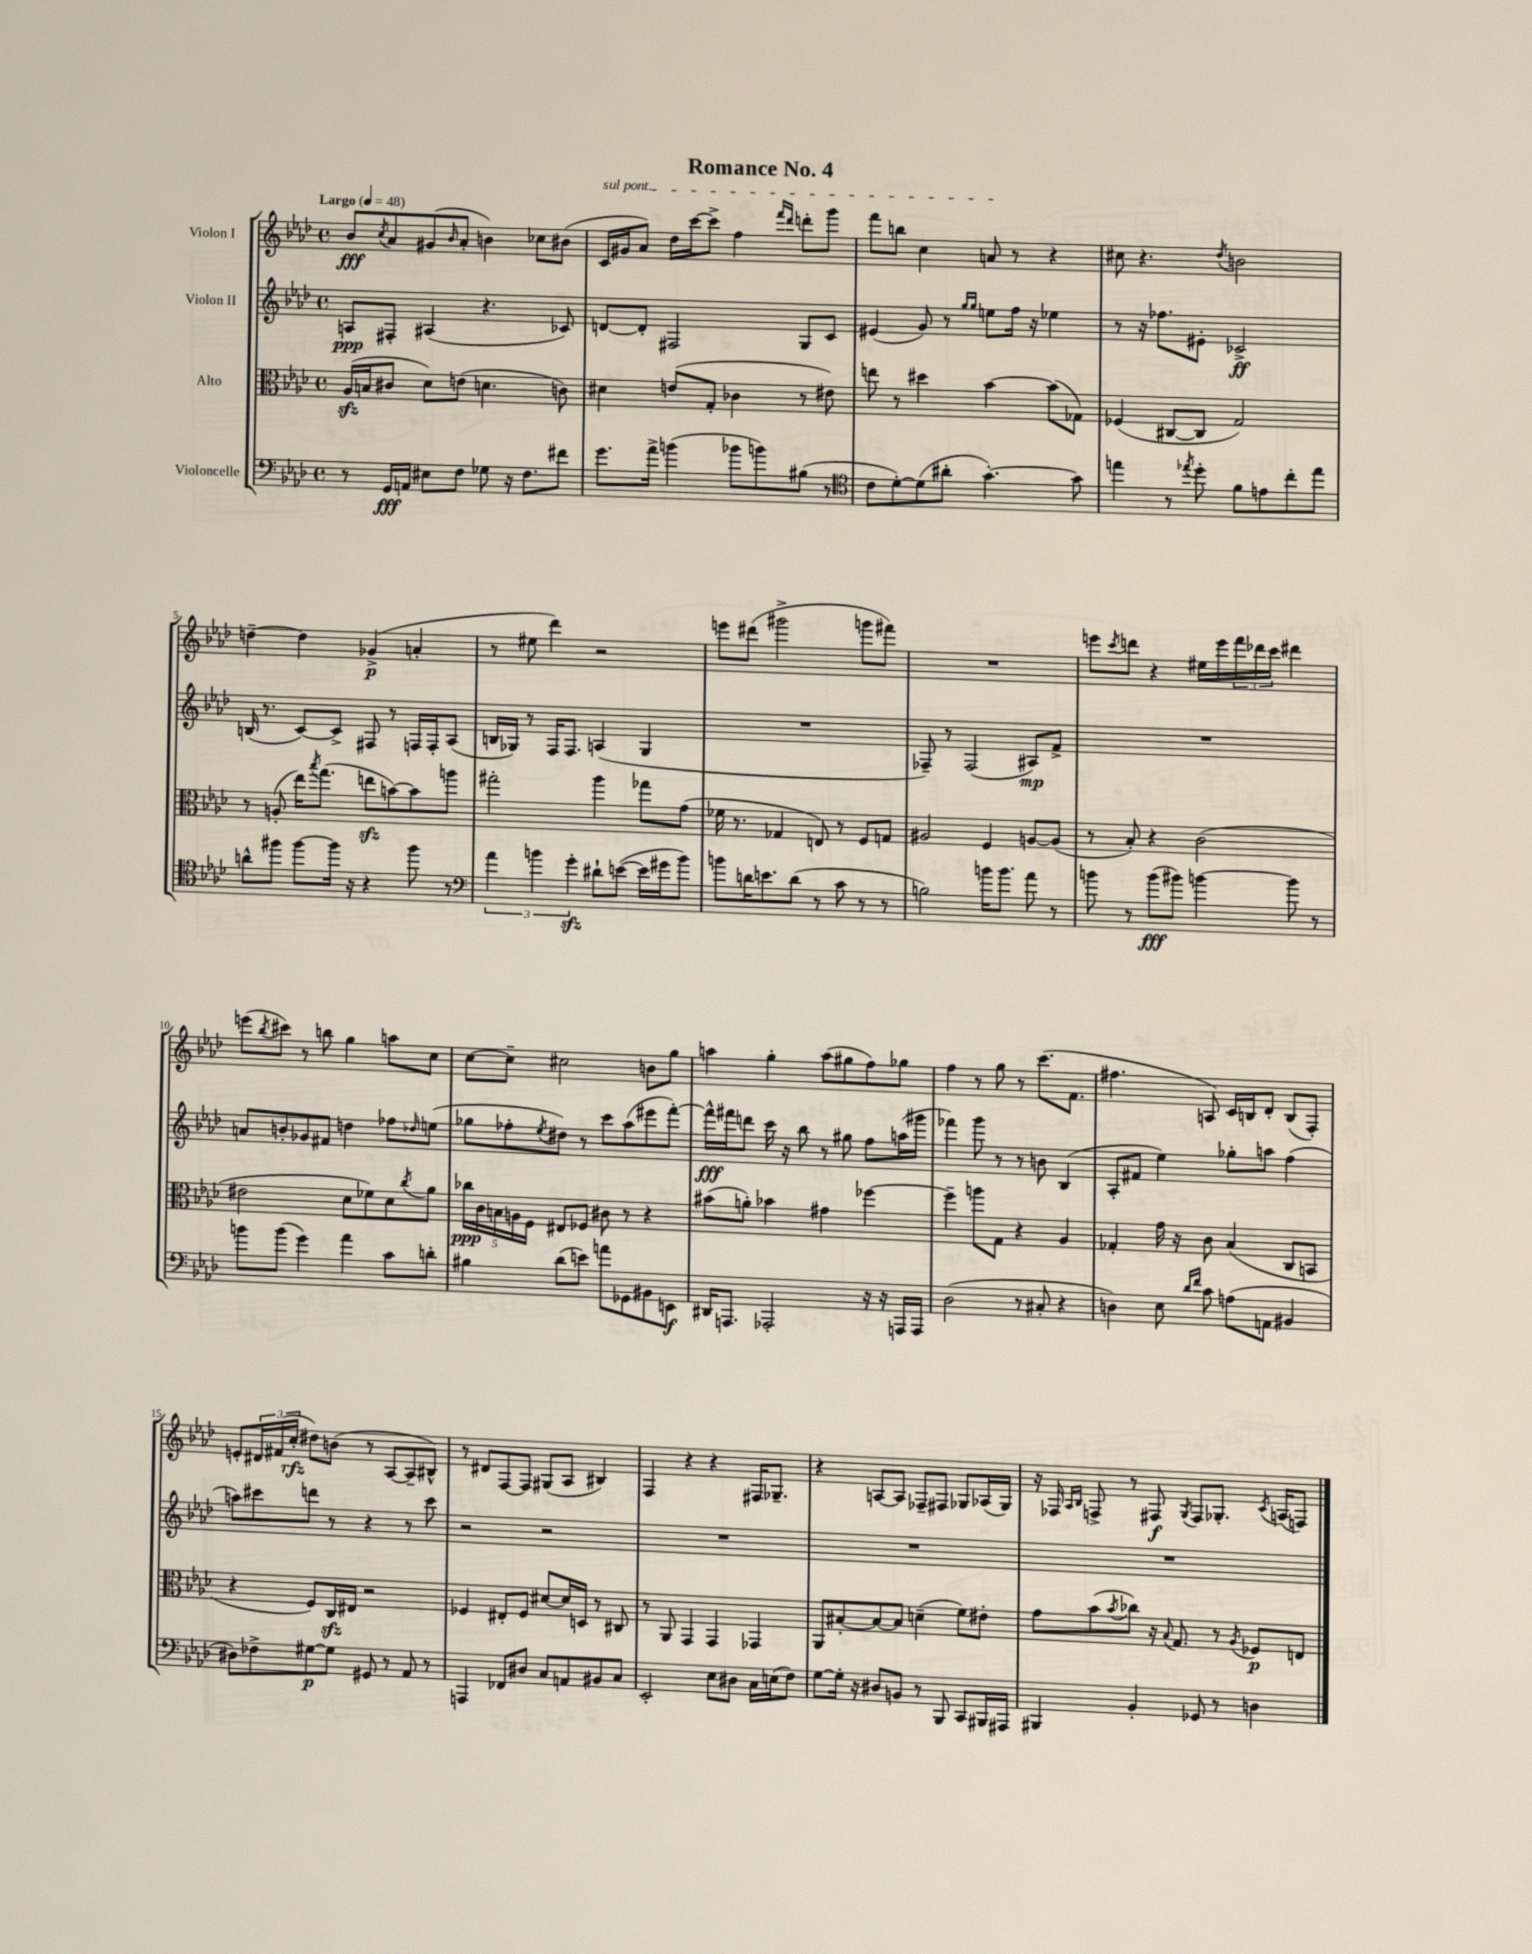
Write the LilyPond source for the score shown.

\header { title = "Romance No. 4" }
<<
\new StaffGroup <<
\new Staff = "s0" \with { instrumentName = "Violon I" } {
    \clef treble \key aes \major \defaultTimeSignature \time 4/4 \tempo "Largo" 4 = 48
    bes'8\fff \acciaccatura { c''8 } aes'8 gis'8( \grace { bes'16 } aes'8-. b'4) ces''8 bis'8( |
    \once \override TextSpanner.bound-details.left.text = \markup { \italic "sul pont." } c'16\startTextSpan gis'16 aes'8) des''16 c'''16~ c'''8-> f''4 \grace { f'''16 des'''16 } d'''8-. g'''8 |
    f'''8 b''8 c''4 a'8\stopTextSpan r8 r4 |
    cis''8 r4. \acciaccatura { des''8 } b'2 |
    d''4~-- d''4 ges'4->\p( a'4-. |
    r8 eis''8 des'''4) r2 |
    e'''8 dis'''8( gis'''2-> g'''8 fis'''8) |
    R1 |
    e'''8 \acciaccatura { c'''8 } d'''8 r4 eis''16 e'''16 \tuplet 3/2 { f'''16 des'''16 c'''16 } dis'''4 |
    e'''8( \acciaccatura { bes''8 } cis'''8) r8 b''8 g''4 a''8 c''8 |
    c''8~ c''8-- cis''2 b'8 g''8 |
    a''4 g''4-. a''8( gis''8 f''8) ges''8 |
    f''4 r8 g''8 r8 c'''8.( f'8. |
    fis''4. a8) c'16 b16 des'8-. b8( f8-.) |
    e'8-. \tuplet 3/2 { dis'16 fis'16( c''16-.\rfz } dis''8) b'8( r8 aes8~ aes8-- bis8-^) |
    r8 dis'8 f8~ f8 gis8( aes8 bis4) |
    f4 r4 r4 fis16 ges8.-- |
    r4 a8~ a8 fes8-- fis8 ges8 aes16( ges16) |
    r16 fes16 \grace { aes16 bes16 } f8-> r8 fis8\f \acciaccatura { g8 } fis8 ges8.-. \acciaccatura { c'8 } a16( f8) \bar "|." |
}
\new Staff = "s1" \with { instrumentName = "Violon II" } {
    \clef treble \key aes \major \defaultTimeSignature \time 4/4
    a8\ppp fis8-. ais4( r4. ces'8) |
    d'8~ d'8-. fis2 g8 c'8 |
    eis'4( g'8) r8 \grace { g''16 g''16 } e''8 f''16 r16 ees''4 |
    r8 r16 fes''8. eis'8-. ces'2->\ff |
    b16( r8. c'8~) c'8-> fis8 r8 f16 f16-. aes8( |
    b16 ges16) r8 f16 f8. a4( ges4 |
    R1 |
    fes8--) r8 fes2( ais8\mp) f'8-> |
    R1 |
    a'8 b'8-. ges'8 fis'8 d''4 fes''8 \grace { des''16 } e''8( |
    ges''8 fes''8-. \acciaccatura { ees''8 } dis''8) r8 c'''8 aes''8( eis'''8 f'''8~-.) |
    f'''16-^\fff fis'''16 d'''8 c'''16 r16 bes''8 r8 gis''8 f''8 a''16( gis'''16 |
    fes'''4) g'''8 r8 r8 b'8 bes4( |
    aes8-. fis'8 ees''4) ges''8-. a''8 f''4( |
    a''8) cis'''8 d'''8 r8 r4 r8 cis'''8 |
    r2 r2 |
    R1 |
    R1 |
    R1 \bar "|." |
}
\new Staff = "s2" \with { instrumentName = "Alto" } {
    \clef alto \key aes \major \defaultTimeSignature \time 4/4
    aes16\sfz( b16 cis'8 des'8) e'8( d'4. c'8) |
    dis'4 e'8( g8-. ces'4 r8 eis'8) |
    e''8 r8 dis''4 bes'4~ bes'8( ges8) |
    fes4( cis8~ cis8 g2) |
    r8 a8-.( ees''16) \acciaccatura { bes''8 } g''8.( e''8\sfz b'8~) b'8 a''8 |
    gis''2-. aes''4 ges''8 g'8( |
    fes'16 r8. ges4 e8) r8 f8 g8 |
    ais2 f4 a8~ a8( |
    r8 bes8-.) r4 c'2( |
    eis'2 des'8 fes'8) des'8 \acciaccatura { c''8 } aes'8 |
    \tuplet 5/4 { ces''16\ppp c'16 b16 a16 f16 } eis8 fes8 cis'8 r8 r4 |
    bis'8( a'8-.) bes'4 gis'4 fes''4~ |
    fes''4-- a''8 g8 r4 aes4 |
    ges4-. g'16 r16 c'8 bes4( c8 b,8 |
    r4 f8) c16\sfz eis16 r2 |
    fes4 eis8-. fes8 dis'8~ dis'16 d16 r8 cis8 |
    r8 aes,8 g,4 g,4 ges,4 |
    aes,8 bis8~-. bis8~ bis8 d'4--( f'8) eis'8-. |
    g'8 bes'8( \acciaccatura { bes'8 } ces''8) r16 \appoggiatura { bes8 } g8. r8 \acciaccatura { aes8 } fes8\p e8 \bar "|." |
}
\new Staff = "s3" \with { instrumentName = "Violoncelle" } {
    \clef bass \key aes \major \defaultTimeSignature \time 4/4
    r8 g,16\fff a,16 eis8 f8 ges8 r16 f8. fis'8 |
    g'8. aes'16-> b'4( bes'8 b'8) bis8( r8 |
    \clef tenor c'8 des'8~-.) des'8( ais'8-. g'4.~-.) g'8 |
    e''4 r8 \acciaccatura { ees''8 } des''8-. f'8 e'8 c''8-. ees''8 |
    a'8-^ fis''8 fis''8~ fis''16 r16 r4 fis''8 r8 |
    \clef bass \tuplet 3/2 { aes'4 b'4 g'4-.\sfz } dis'8-! e'8~( e'16 gis'16 b'8) |
    b'8 d'16 e'8. d'8( r8 c'8 r8 r8 |
    b2) b'16 b'8. aes'8 r8 |
    b'8 r8 b'8\fff( bis'8) b'4~ b'8 r8 |
    b'8 b'8( g'4) aes'4 c'8 d'8-. |
    bis4 des'8( e'8) a'8 ges,8 bis,8 e,8\f |
    dis,16 a,,8. aes,,2-. r16 r16 a,,16 a,,16 |
    des2( r8 cis8-. r4 |
    d4) ees8 \grace { des'16 f'16 } c'8 a8( a,8 bis,4 |
    dis8) fes8-> gis8~\p gis8 gis,8 r8 aes,8 r8 |
    a,,4 fes,8 dis8 c8 a,8 bis,8 c8 |
    ees,2-. ees8 dis8 c16 e16( f8) |
    g8~ g16-. r16 dis8 b,8 r8 bes,,8 c,8 bis,,16 ais,,16 |
    bis,,4 bes,4-. ges,8 r8 d4 \bar "|." |
}
>>
>>
